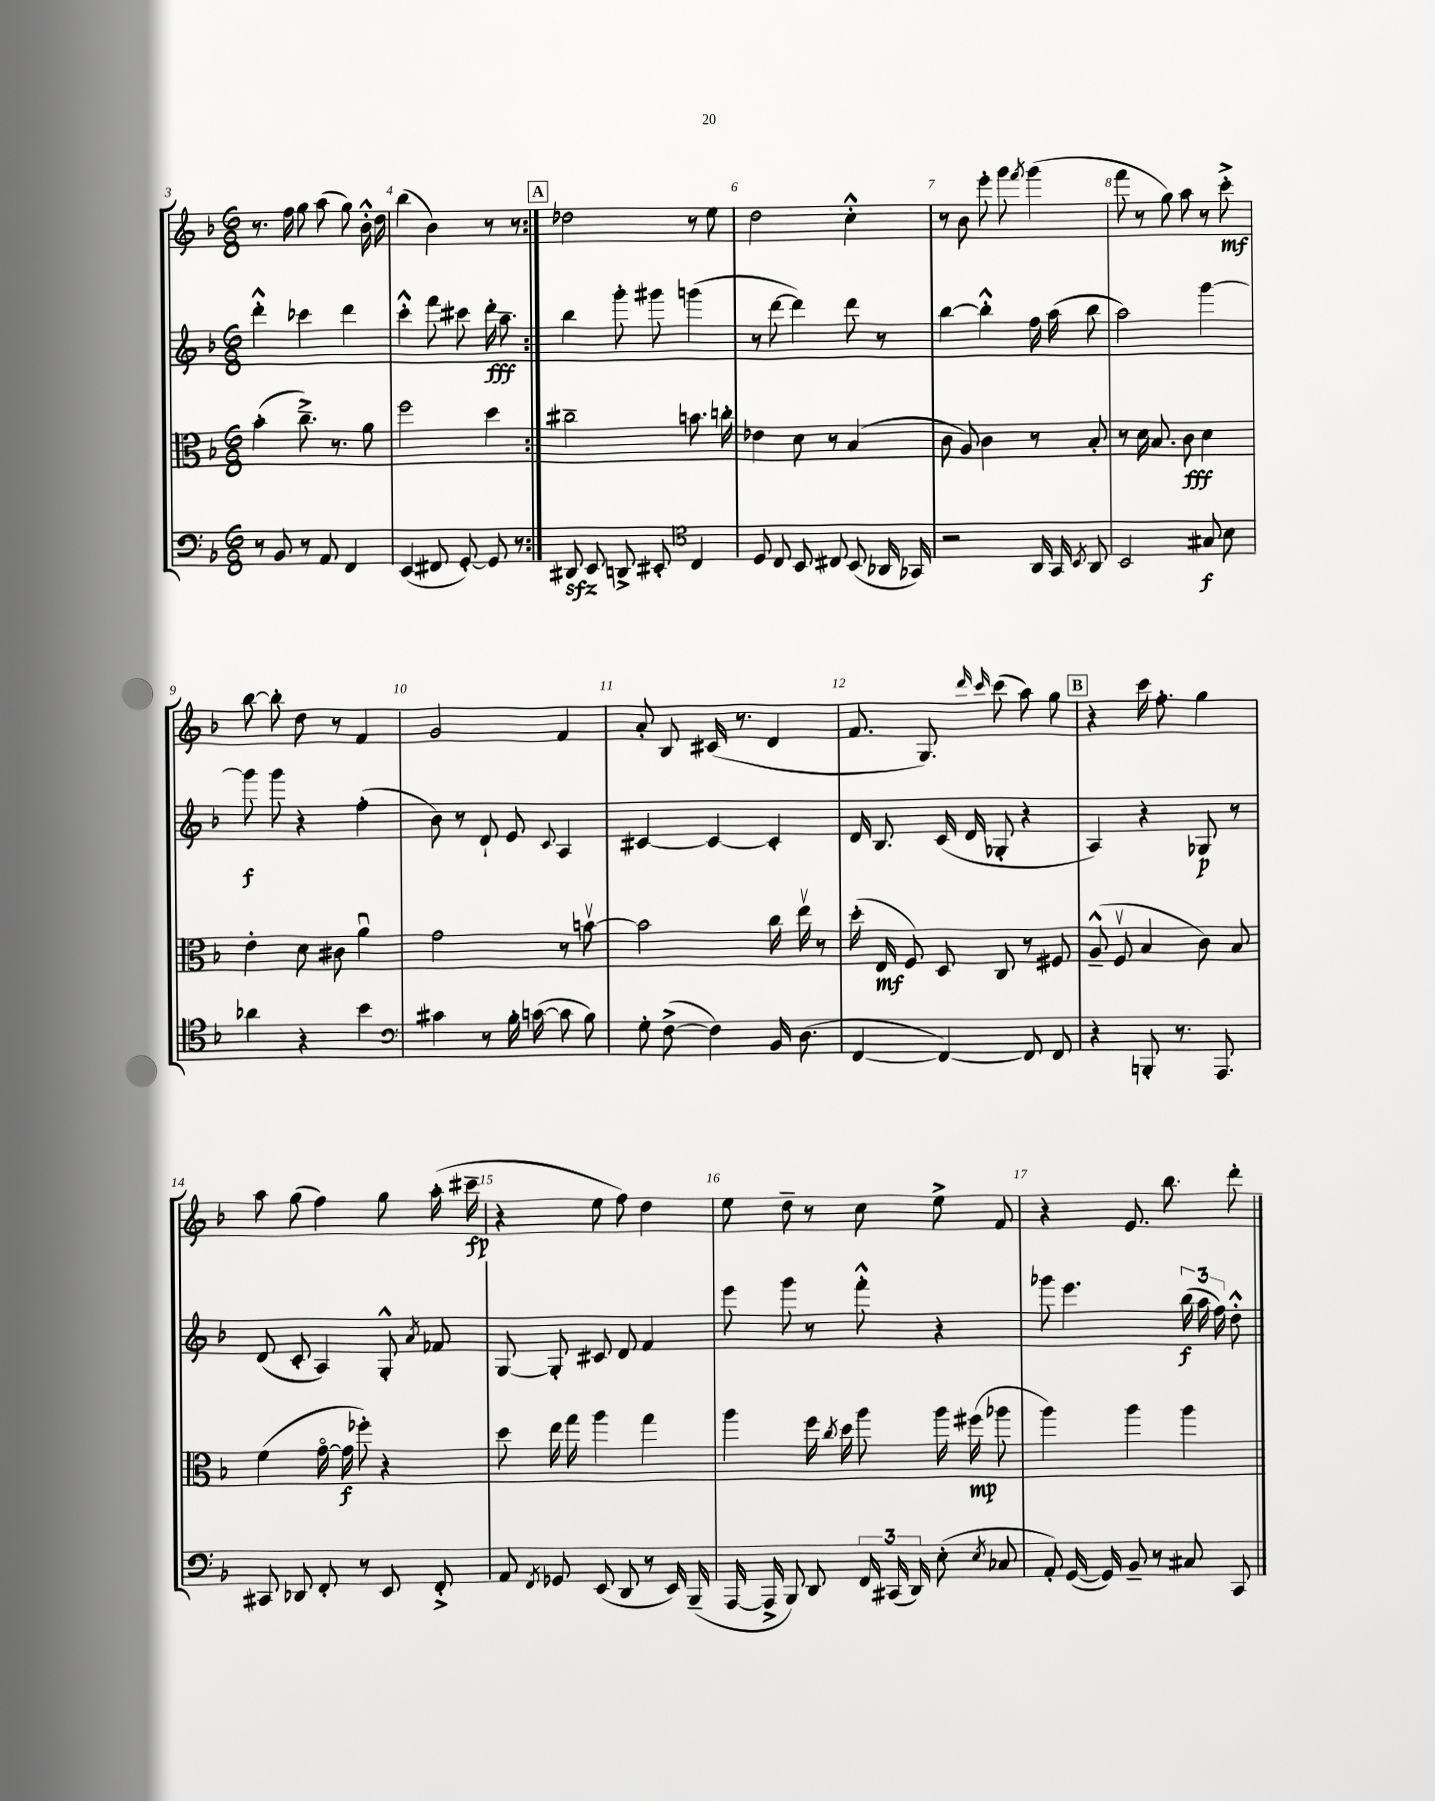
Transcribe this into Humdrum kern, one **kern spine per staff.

**kern	**kern	**kern	**kern
*staff4	*staff3	*staff2	*staff1
*clefF4	*clefC3	*clefG2	*clefG2
*k[b-]	*k[b-]	*k[b-]	*k[b-]
*M6/8	*M6/8	*M6/8	*M6/8
8r	(4b-'\	4ddd'^^\	8.r
8BB-/	.	.	.
.	.	.	16ff\
8r	8.cc~^\)	4ccc-\	8gg\
8AA/	.	.	(8aa\
.	8.r	.	.
4FF/	.	4ddd\	8gg\)
.	8a\	.	16b-'^^\
.	.	.	16dd\
=	=	=	=
(4EE/	2ff\	4ccc'^^\	(4bb-\
8FF#/	.	8fff\	4b-\)
[8GG'/)	.	8ccc#\	.
8GG/]	4dd\	16ddd'\	8r
.	.	8.aa~\	.
8r	.	.	8r
=:|!	=:|!	=:|!	=:|!
8DD#/	2cc#~\	4bb-\	2dd-\
8EE/	.	.	.
8DD^/	.	8ggg'\	.
8EE#'/	.	8ggg#\	.
*clefC4	*	*	*
4C/	8.b\	(4ggg\	8r
.	.	.	8ee\
.	16cc'\	.	.
=	=	=	=
8D/	4e-\	8r	2dd\
8C/	.	[8ddd\	.
8BB-/	8d\	4ddd\])	.
8C#/	8r	.	.
(8BB-/	(4B-/	8ddd\	4cc'^^\
16AA-/	.	8r	.
16GG-/)	.	.	.
=	=	=	=
2r	8c\	[4bb-\	8r
.	8A/)	.	8b-\
.	4c\	4bb-'^^\]	8eee'\
.	.	.	8ggg\
.	.	.	8qfff/
16AA/	8r	16ff\	(4ggg\
16GG/	.	(16aa\	.
8qBB-/	.	.	.
8AA/	8B-'/	8bb-\	.
=	=	=	=
2BB-/	8r	2aa\)	8fff\
.	16d\	.	8r
.	8.B-/	.	.
.	.	.	8gg\)
.	8c\	.	8aa\
8G#/	4d\	[4ggg\	8r
8B-\	.	.	8ccc'^\
=	=	=	=
4a-\	4e'\	8ggg\]	[8bb-\
.	.	8ggg\	8bb-'\]
4r	8d\	4r	8dd\
.	8c#\	.	8r
4b-\	4au\	(4ff'\	4f/
=	=	=	=
*clefF4	*	*	*
4c#\	2g\	8b-\)	2g/
.	.	8r	.
8r	.	8d`/	.
16B-'\	.	8e/	.
([16c\	.	.	.
.	.	8qqc/	.
8c\]	8r	4A/	4f/
8B-\)	[8bv\	.	.
=	=	=	=
8G'\	2b\]	[4c#/	8a'/
([8F^\	.	.	8B-/
4F\])	.	4c#/_	(16c#/
.	.	.	8.r
16BB-/	16cc\	4c#'/]	4d/
(8.D\	16eev\	.	.
.	8r	.	.
=	=	=	=
[4FF/	(16dd'\	16d/	8.f/
.	16E/	8.B-/	.
.	8F/)	.	.
.	.	.	8.G/)
4FF/_)	8D/	(16c/	.
.	.	16d/	.
.	.	.	16qqddd/
.	.	.	16qqccc/
.	8C/	8G-'/	(8ccc\
8FF/]	8r	4r	8aa\)
8FF/	8F#/	.	8gg\
=	=	=	=
4r	(8A~^^/	4A/)	4r
.	8Fv/	.	.
8BBB'/	4B-/	4r	16ccc\
.	.	.	8.ff'\
8.r	.	.	.
.	8c\)	8G-/	4gg\
8.AAA/	.	.	.
.	8B-/	8r	.
=	=	=	=
8CC#/	(4f\	(8d/	8aa\
8DD-/	.	8c'/	(8gg\
8FF'/	[16go\	4A/)	4ff\)
.	16g\]	.	.
8r	8ff-'\)	.	.
8EE/	4r	8G'^^/	8gg\
.	.	8qa/	.
8FF'^/	.	8f-/	(16aa'\
.	.	.	16ccc#~\
=	=	=	=
8AA/	8dd\	[8G/	4r
8qFF/	.	.	.
8GG-/	16ee\	8G'/]	.
.	16gg\	.	.
(8EE/	4aa\	8c#/	8ee\
8DD/	.	8d/	8ff\)
8r	4gg\	4f/	4dd\
16EE/)	.	.	.
(16BBB-~/	.	.	.
=	=	=	=
[16AAA/	4aa\	8eee\	8ee\
16AAA^/]	.	.	.
8BBB-/)	.	8ggg\	8dd~\
8DD/	16ff\	8r	8r
.	8qcc/	.	.
.	16dd\	.	.
24FF/	8aa\	8fff'^^\	8cc\
(24CC#/	.	.	.
24DD/)	.	.	.
(8E'\	16aa\	4r	8ee^\
.	(16ff#\	.	.
8qE/	.	.	.
8C-/	8aa-\	.	8f/
=	=	=	=
8AA'/)	4aa\)	8ggg-\	4r
([16GG/	.	4.eee\	.
16GG/])	.	.	.
8BB-~/	4aa\	.	8.e/
8r	.	.	.
.	.	.	8.bb-\
8C#/	4aa\	(24bb-\	.
.	.	24aa\	.
.	.	24ff\)	.
8CC/	.	8dd'^^\	8ddd'\
==	==	==	==
*-	*-	*-	*-
